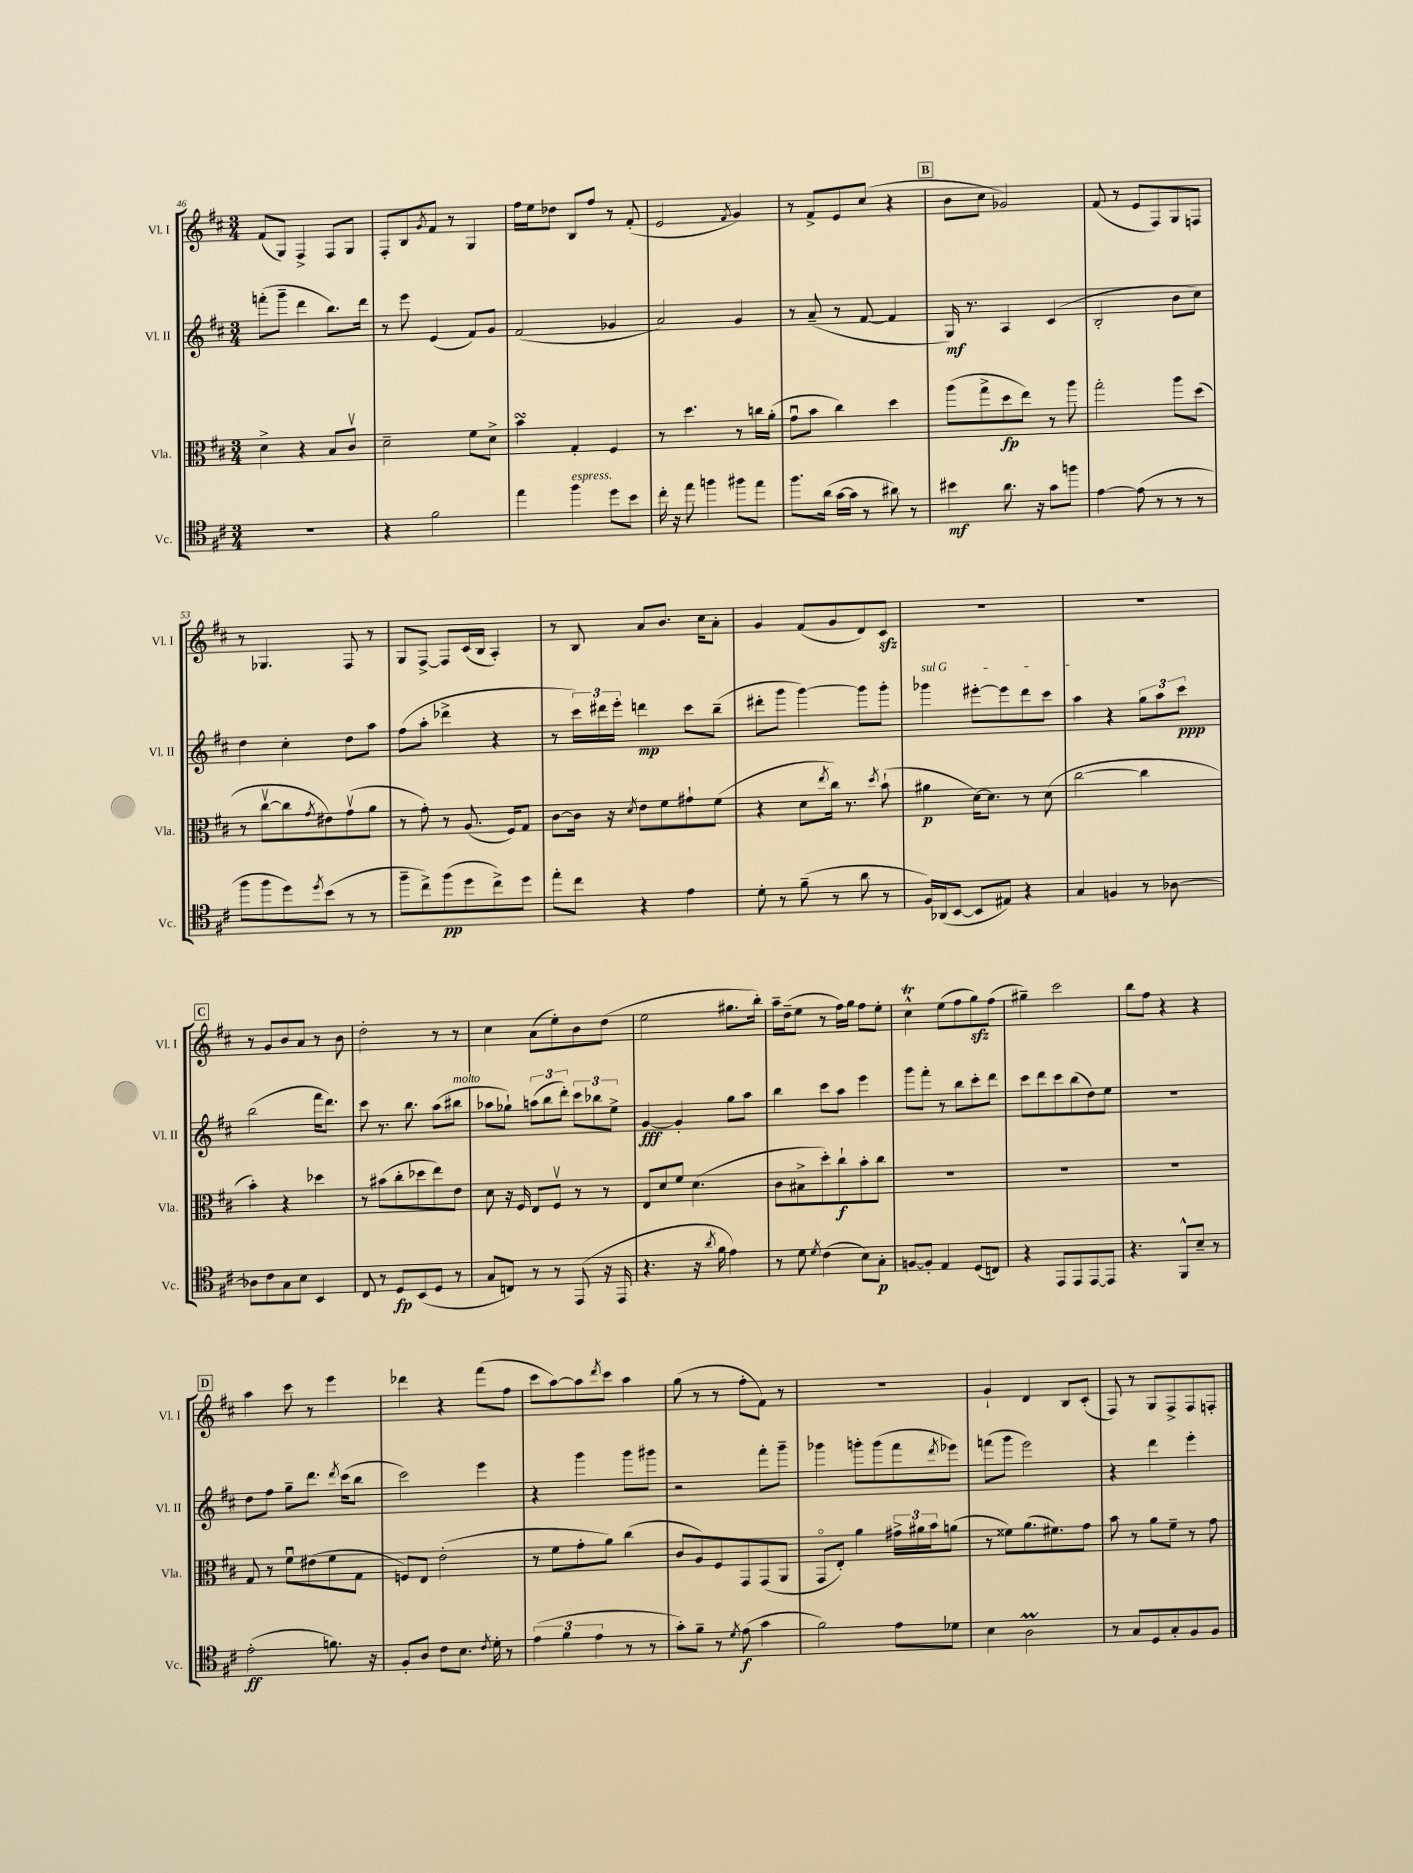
<<
\new StaffGroup <<
\new Staff = "s0" \with { instrumentName = "Vl. I" shortInstrumentName = "Vl. I" } {
    \clef treble \key d \major \numericTimeSignature \time 3/4
    fis'8( g8) fis4-> fis8 g8 |
    fis8-. b8 \acciaccatura { g'8 } fis'8 r8 g4 |
    fis''16 e''16 des''8 b8 fis''8 r8 fis'8-.( |
    e'2 \acciaccatura { fis'8 } g'4) |
    r8 fis'8-> e'8 cis''8( r4 |
    \mark \markup { \box "B" } b'8 cis''8 ges'2) |
    fis'8( r8 e'8 fis8) g8 f8 |
    r8 ges4. fis8 r8 |
    g8 fis8~-> fis8 cis'16( b16 a4-.) |
    r8 b8 a'8 b'8. cis''16 a'8-. |
    g'4 fis'8( g'8 d'8) cis'8\sfz |
    R2. |
    R2. |
    \mark \markup { \box "C" } r8 g'8 b'8 a'8 r8 b'8 |
    d''2-. r8 r8 |
    cis''4 a'8( e''8-.) b'8 d''8( |
    e''2 gis''8. b''16-.) |
    a''16-- d''16--( e''8 r8 fis''16) g''16 fis''8 e''8-. |
    cis''4-^\trill e''8( fis''8 g''8\sfz) fis''8( |
    gis''4--) cis'''2 |
    b''8 fis''8 r4 r4 |
    \mark \markup { \box "D" } a''4 cis'''8 r8 e'''4 |
    des'''4 r4 fis'''8( fis''8 |
    cis'''8 a''8~) a''8 \acciaccatura { d'''8 } cis'''8 a''4 |
    g''8( r8 r8 fis''8-. fis'8) r8 |
    R2. |
    g'4-! d'4 b8 cis'8-.( |
    fis8) r8 g8 fis8-> fis8 f8-. \bar "|." |
}
\new Staff = "s1" \with { instrumentName = "Vl. II" shortInstrumentName = "Vl. II" } {
    \clef treble \key d \major \numericTimeSignature \time 3/4
    f'''8-.( g'''8-- d'''4 b''8.) d'''16 |
    r8 e'''8 e'4( fis'8) g'8 |
    fis'2( ges'4 |
    a'2) g'4 |
    r8 a'8--( r8 fis'8~ fis'4 |
    \mark \markup { \box "B" } g16\mf) r8. a4 cis'4( |
    b2-. b'8 cis''8) |
    d''4 cis''4-. d''8 a''8 |
    fis''8( a''8-. des'''4-> r4 |
    r8 \tuplet 3/2 { cis'''16) dis'''16 e'''16-. } d'''4\mp cis'''8 b''8--( |
    dis'''8-. g'''8 g'''4~) g'''8 g'''8-. |
    \once \override TextSpanner.bound-details.left.text = \markup { \italic "sul G" } ges'''4\startTextSpan eis'''8~-. eis'''8 d'''8 cis'''8 |
    a''4\stopTextSpan r4 \tuplet 3/2 { g''8 a''8 cis'''8\ppp } |
    \mark \markup { \box "C" } b''2( fis'''16 d'''8.) |
    cis'''8 r8. b''8. a''8( bis''8^\markup { \italic "molto" } |
    aes''8 ges''8-!) \tuplet 3/2 { a''8( b''8 d'''8-.) } \tuplet 3/2 { cis'''8 bes''8 e''8-> } |
    g'4~\fff g'4-. g''8 a''8 |
    b''4 cis'''8 a''8 e'''4 |
    g'''8 fis'''8-. r8 b''8 cis'''8-. d'''8 |
    cis'''8 d'''8 cis'''8 b''8( d''8) e''8 |
    R2. |
    \mark \markup { \box "D" } d''8 fis''8 g''8-- d'''8. \acciaccatura { d'''8 } cis'''16( b''8 |
    cis'''2) e'''4 |
    r4 g'''4 g'''8 gis'''8 |
    r2 fis'''8-. g'''8-- |
    ges'''4 g'''8-. g'''8( fis'''8 \acciaccatura { d'''8 } ees'''8) |
    f'''8( g'''8 e'''2) |
    r4 d'''4 e'''4-. \bar "|." |
}
\new Staff = "s2" \with { instrumentName = "Vla." shortInstrumentName = "Vla." } {
    \clef alto \key d \major \numericTimeSignature \time 3/4
    d'4-> r4 b8 cis'8\upbow |
    d'2-- fis'8 d'8-> |
    b'4\turn g4-. fis4 |
    r8 d''4. r8 c''16 a'16-.( |
    g'8\downbow b'8 cis''4) d''4 |
    \mark \markup { \box "B" } a''8( g''8-> d''8\fp e''8) r8 a''8 |
    g''2-. a''8 d''8( |
    r8 cis''8~\upbow cis''8 \acciaccatura { g'8 } eis'8) g'8\upbow( a'8 |
    r8 g'8-.) r8 a8.( fis16) g8 |
    cis'8~ cis'16 r16 \acciaccatura { d'8 } e'8 fis'8 gis'8-! fis'8( |
    r4 d'8 \acciaccatura { e''8 } cis''16) r8. \acciaccatura { d''8 } b'8-!( |
    ais'4\p d'16~) d'8. r8 d'8( |
    cis''2~ cis''4 |
    \mark \markup { \box "C" } b'4-.) r4 des''4 |
    r8 bis'8( cis''8-. des''8 e''8) e'8 |
    d'8 r16 fis16 e8 fis8\upbow r8 r8 |
    e8 d'8 fis'8 d'4.( |
    cis'8 bis8-> d''8-.) cis''8-!\f b'8-. cis''8 |
    R2. |
    R2. |
    R2. |
    \mark \markup { \box "D" } g8 r8 fis'8\downbow eis'8( fis'8 g8 |
    f8) e8 e'2-.( |
    r8 fis'8 g'8-. a'8) cis''4( |
    cis'8 a8) fis8 g,8 g,8( a,8 |
    g,8\flageolet e8-.) a'4 \tuplet 3/2 { gis'16-> ais'16 b'16 } a'8( |
    r8 fisis'8) a'8.( fis'8.) g'8 |
    b'8 r8 a'8 fis'8-- r8 g'8 \bar "|." |
}
\new Staff = "s3" \with { instrumentName = "Vc." shortInstrumentName = "Vc." } {
    \clef tenor \key d \major \numericTimeSignature \time 3/4
    R2. |
    r4 fis'2 |
    e''4 fis''4^\markup { \italic "espress." } d''8 b'8 |
    cis''16-. r16 e''8 f''4 fis''8 e''8 |
    fis''8. a'16( g'16~ g'16 r8 ais'8) r8 |
    \mark \markup { \box "B" } bis'4\mf a'8. r16 g'8 f''8 |
    e'4~ e'8( r8 r8 r8 |
    fis''8 fis''8 d''8) \acciaccatura { d''8 } b'8( r8 r8 |
    fis''8-- cis''8->) fis''8\pp( d''8 cis''8->) d''8 |
    e''8-. cis''8 r4 e'4 |
    d'8-. r8 fis'8--( r8 a'8 r8 |
    fis16) aes,16( b,8~ b,8 eis8) r4 |
    g4 f4 r8 aes8~ |
    \mark \markup { \box "C" } aes8 cis'8 g8 b8 b,4 |
    cis8 r8 d8\fp b,8( d8 r8 |
    g8 c8) r8 r8 e,8( r16 e,16 |
    r4. r16 \acciaccatura { a'8 } fis'16 e'4) |
    r8 d'8 \acciaccatura { d'8 } cis'4( b8) g8-.\p |
    f8~ f8-. e4 d8( c8) |
    r4 e,8 e,8 e,8~ e,8 |
    r4. fis,8-^ b8-- r8 |
    \mark \markup { \box "D" } e'2-.\ff( f'8.) r16 |
    fis8-. a8 cis'8 b8. \acciaccatura { cis'8 } d'16-. r8 |
    \tuplet 3/2 { e'4( fis'4 e'4 } r8 r8 |
    g'8-.) fis'8-- r8 \acciaccatura { d'8 } e'8\f( g'4 |
    fis'2) e'8 des'8 |
    b4 a2\prall |
    r8 g8 d8 g8-. fis8 fis8 \bar "|." |
}
>>
>>
\layout { \context { \Score currentBarNumber = #46 } }
